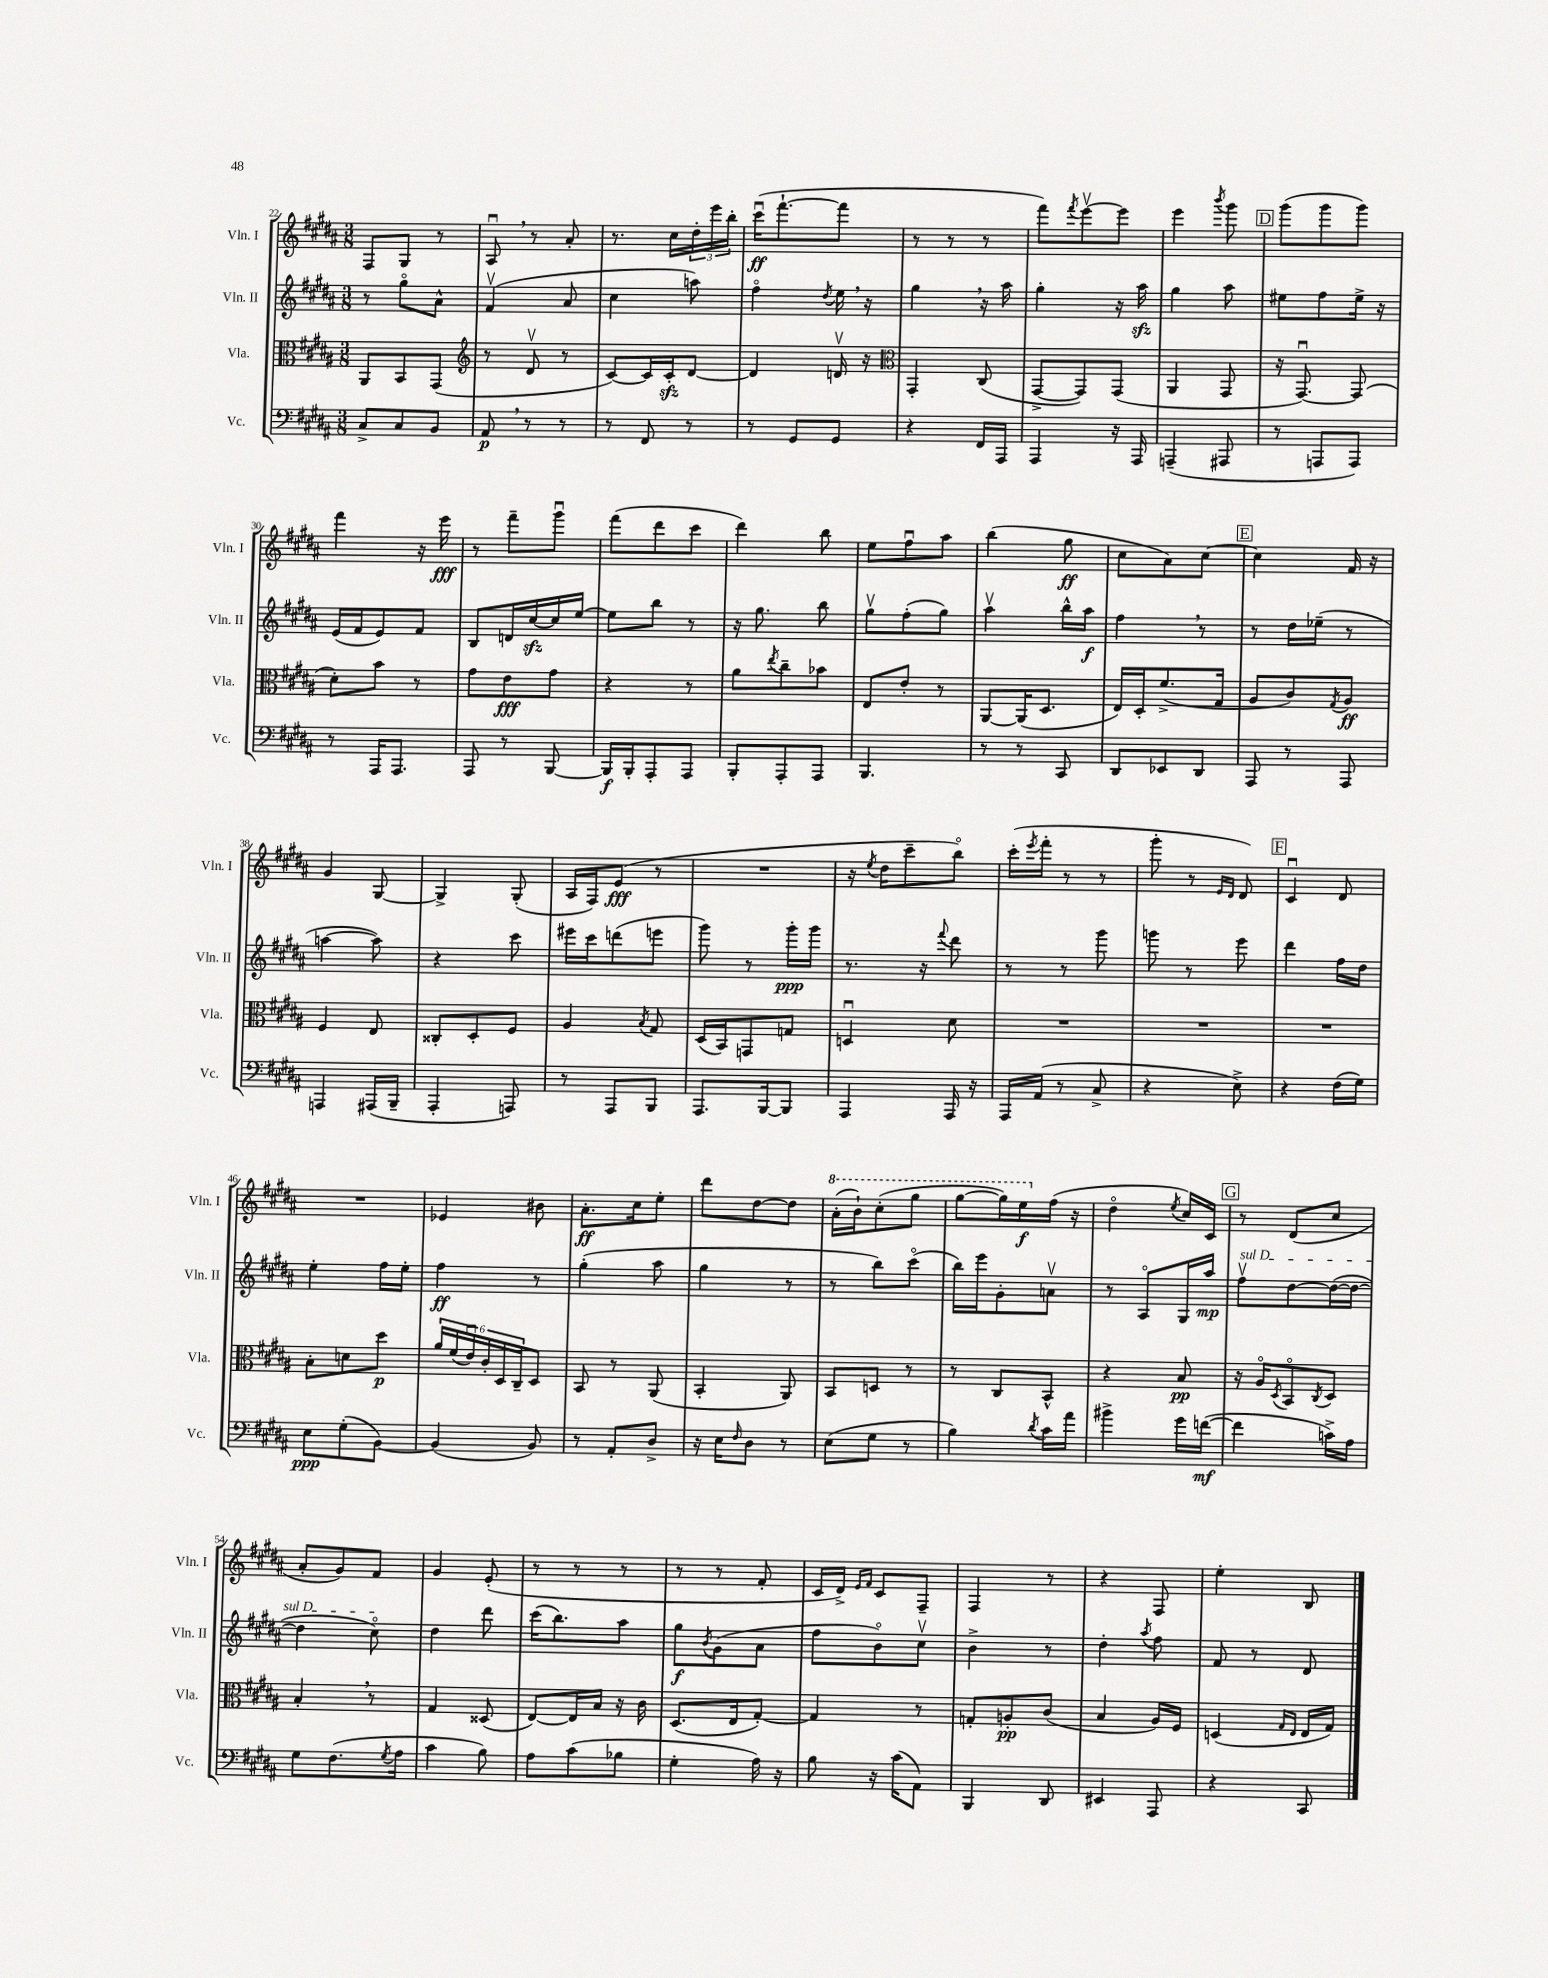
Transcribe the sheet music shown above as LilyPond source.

<<
\new StaffGroup <<
\new Staff = "s0" \with { instrumentName = "Vln. I" shortInstrumentName = "Vln. I" } {
    \clef treble \key b \major \numericTimeSignature \time 3/8
    fis8 gis8 r8 |
    ais8\downbow \breathe r8 ais'8-. |
    r8. cis''16 \tuplet 3/2 { dis''16-. e'''16 b''16-. } |
    cis'''16\downbow\ff( fis'''8.~-! fis'''8 |
    r8 r8 r8 |
    fis'''8) \acciaccatura { fis'''8 } e'''8~\upbow e'''8 |
    e'''4 \acciaccatura { b'''8 } gis'''8 |
    \mark \markup { \box "D" } gis'''8( gis'''8 gis'''8) |
    fis'''4 r16 e'''16\fff |
    r8 fis'''8-- gis'''8\downbow |
    fis'''8( dis'''8 cis'''8 |
    dis'''4) b''8 |
    e''8 fis''8\downbow ais''8 |
    b''4( gis''8\ff |
    cis''8 ais'8) cis''8~ |
    \mark \markup { \box "E" } cis''4 fis'16 r16 |
    gis'4 gis8~ |
    gis4-> gis8-.( |
    ais16 fis16) e'8\fff( r8 |
    R4. |
    r16 \acciaccatura { e''8 } dis''16 cis'''8-- b''8\flageolet) |
    cis'''16-.( \acciaccatura { e'''8 } fis'''16-. r8 r8 |
    gis'''8-. r8 \grace { e'16 dis'16 } dis'8) |
    \mark \markup { \box "F" } cis'4\downbow dis'8 |
    R4. |
    ees'4 bis'8 |
    ais'8.-.\ff cis''16 e''8-. |
    dis'''8 dis''8~ dis''8 |
    \ottava #1 ais''16-.( b''16-!) cis'''8-.( gis'''8 |
    gis'''8~ gis'''16) e'''16\f \ottava #0 fis''16( r16 |
    dis''4\flageolet \acciaccatura { e''8 } cis''16) cis'16 |
    \mark \markup { \box "G" } r8 dis'8( cis''8 |
    ais'8-. gis'8) fis'8 |
    gis'4 e'8-.( |
    r8 r8 r8 |
    r8 r8 fis'8-. |
    cis'16 dis'16->) \grace { e'16 fis'16 } cis'8 fis8-- |
    fis4 r8 |
    r4 fis8 |
    e''4-. b8 \bar "|." |
}
\new Staff = "s1" \with { instrumentName = "Vln. II" shortInstrumentName = "Vln. II" } {
    \clef treble \key b \major \numericTimeSignature \time 3/8
    r8 gis''8\flageolet ais'8-^ |
    fis'4\upbow( ais'8 |
    cis''4 a''8) |
    fis''4\flageolet \acciaccatura { dis''8 } e''16 \breathe r16 |
    gis''4 \breathe r16 ais''16 |
    gis''4-. r16 ais''16\sfz |
    gis''4 ais''8 |
    \mark \markup { \box "D" } eis''8 fis''8 eis''16-> r16 |
    e'16( fis'16 e'8) fis'8 |
    b8 d'16 cis''16~\sfz cis''16 e''16~ |
    e''8 b''8 r8 |
    r16 gis''8. b''8 |
    gis''8\upbow fis''8-.( gis''8) |
    ais''4\upbow b''16-^ ais''16\f |
    fis''4 \breathe r8 |
    \mark \markup { \box "E" } r8 dis''16 ees''16--( r8 |
    a''4~ a''8) |
    r4 cis'''8 |
    eis'''16 cis'''16 d'''8( e'''8 |
    gis'''8) r8 gis'''16-.\ppp gis'''16 |
    r8. r16 \appoggiatura { fis'''8 } dis'''8 |
    r8 r8 gis'''8 |
    g'''8 r8 e'''8 |
    \mark \markup { \box "F" } dis'''4 fis''16 dis''16 |
    e''4-. fis''16 e''16-. |
    fis''4\ff r8 |
    gis''4-.( ais''8 |
    gis''4 r8 |
    r8 b''8) cis'''8\flageolet( |
    b''16) e'''16 gis'8-. a'8\upbow |
    r8 ais8\flageolet gis16 ais''16\mp |
    \mark \markup { \box "G" } \once \override TextSpanner.bound-details.left.text = \markup { \italic "sul D" } fis''8\upbow\startTextSpan dis''8~ dis''16~( dis''16~ |
    dis''4 cis''8\flageolet\stopTextSpan) |
    dis''4 dis'''8 |
    cis'''16( b''8.) ais''8 |
    gis''8\f \acciaccatura { b'8 } gis'8( ais'8 |
    fis''8 b'8\flageolet) cis''8\upbow |
    b'4-> r8 |
    dis''4-. \acciaccatura { ais''8 } fis''8 |
    fis'8 r8 dis'8 \bar "|." |
}
\new Staff = "s2" \with { instrumentName = "Vla." shortInstrumentName = "Vla." } {
    \clef alto \key b \major \numericTimeSignature \time 3/8
    ais,8 b,8 gis,8( |
    \clef treble r8 dis'8\upbow r8 |
    cis'8~) cis'16 cis'16-.\sfz dis'8~ |
    dis'4 d'16\upbow r16 |
    \clef alto gis,4-. cis8( |
    gis,8~-> gis,8) gis,8( |
    ais,4 gis,8 |
    \mark \markup { \box "D" } r16 gis,8.~\downbow) gis,8( |
    dis'8-.) b'8 r8 |
    gis'8 e'8\fff gis'8 |
    r4 r8 |
    ais'8 \acciaccatura { e''8 } cis''8-- bes'8 |
    e8 e'8-. r8 |
    ais,8~ ais,16( dis8. |
    e16) dis16-. fis'8.->( gis16 |
    \mark \markup { \box "E" } ais8 cis'8) \acciaccatura { gis8 } ais8\ff |
    fis4 e8 |
    cisis8-. dis8-. fis8 |
    ais4 \acciaccatura { b8 } gis8 |
    dis16( b,16) g,8 g8 |
    d4\downbow dis'8 |
    R4. |
    R4. |
    \mark \markup { \box "F" } R4. |
    b8-. d'8 dis''8\p |
    \tuplet 6/4 { ais'16 fis'16( e'16\downbow) cis'16-. dis16 cis16-- } dis8 |
    b,8 r8 ais,8( |
    b,4-. ais,8) |
    b,8 d8 r8 |
    r8 cis8 b,8-^ |
    r4 b8\pp |
    \mark \markup { \box "G" } r16 ais16\flageolet \acciaccatura { dis8 } b,8\flageolet \acciaccatura { cis8 } dis8 |
    b4-. \breathe r8 |
    gis4 disis8( |
    e8~) e16 b16 r16 cis'16 |
    dis8.( e16 gis8~-.) |
    gis4 r8 |
    g8-. a8-.\pp cis'8( |
    b4 ais16) fis16 |
    d4( \grace { gis16 e16 } e16 gis16) \bar "|." |
}
\new Staff = "s3" \with { instrumentName = "Vc." shortInstrumentName = "Vc." } {
    \clef bass \key b \major \numericTimeSignature \time 3/8
    cis8-> cis8 b,8 |
    ais,8\p \breathe r8 r8 |
    r8 fis,8 r8 |
    r8 gis,8 gis,8 |
    r4 fis,16 ais,,16 |
    ais,,4 r16 ais,,16 |
    a,,4--( ais,,8 |
    \mark \markup { \box "D" } r8 a,,8 a,,8) |
    r8 ais,,16 ais,,8. |
    ais,,8 r8 b,,8~ |
    b,,16\f b,,16-. ais,,8-. ais,,8 |
    b,,8-. ais,,8-. ais,,8 |
    b,,4. |
    r8 r8 cis,8 |
    dis,8 ees,8 dis,8 |
    \mark \markup { \box "E" } ais,,8 r8 ais,,8 |
    a,,4 ais,,16( b,,16-- |
    ais,,4-. a,,8) |
    r8 ais,,8 b,,8 |
    ais,,8. b,,16~ b,,8 |
    ais,,4 ais,,16 r16 |
    ais,,16 ais,16( r8 cis8-> |
    r4 e8->) |
    \mark \markup { \box "F" } r4 fis16( gis16) |
    e8\ppp gis8-.( b,8~) |
    b,4( b,8) |
    r8 ais,8-. dis8-> |
    r16 e16 \grace { fis16 } dis8 r8 |
    e8( gis8 r8 |
    b4) \acciaccatura { dis'8 } cis'16 ais'16 |
    bis'4-> gis'16 f'16~\mf( |
    \mark \markup { \box "G" } f'4 c'16->) ais16 |
    gis8 fis8.( \acciaccatura { gis8 } ais16 |
    cis'4 b8) |
    ais8 cis'8( bes8 |
    gis4-. ais16) r16 |
    b8 r16 cis'16( ais,8) |
    b,,4 dis,8 |
    eis,4 ais,,8 |
    r4 cis,8 \bar "|." |
}
>>
>>
\layout { \context { \Score currentBarNumber = #22 } }
